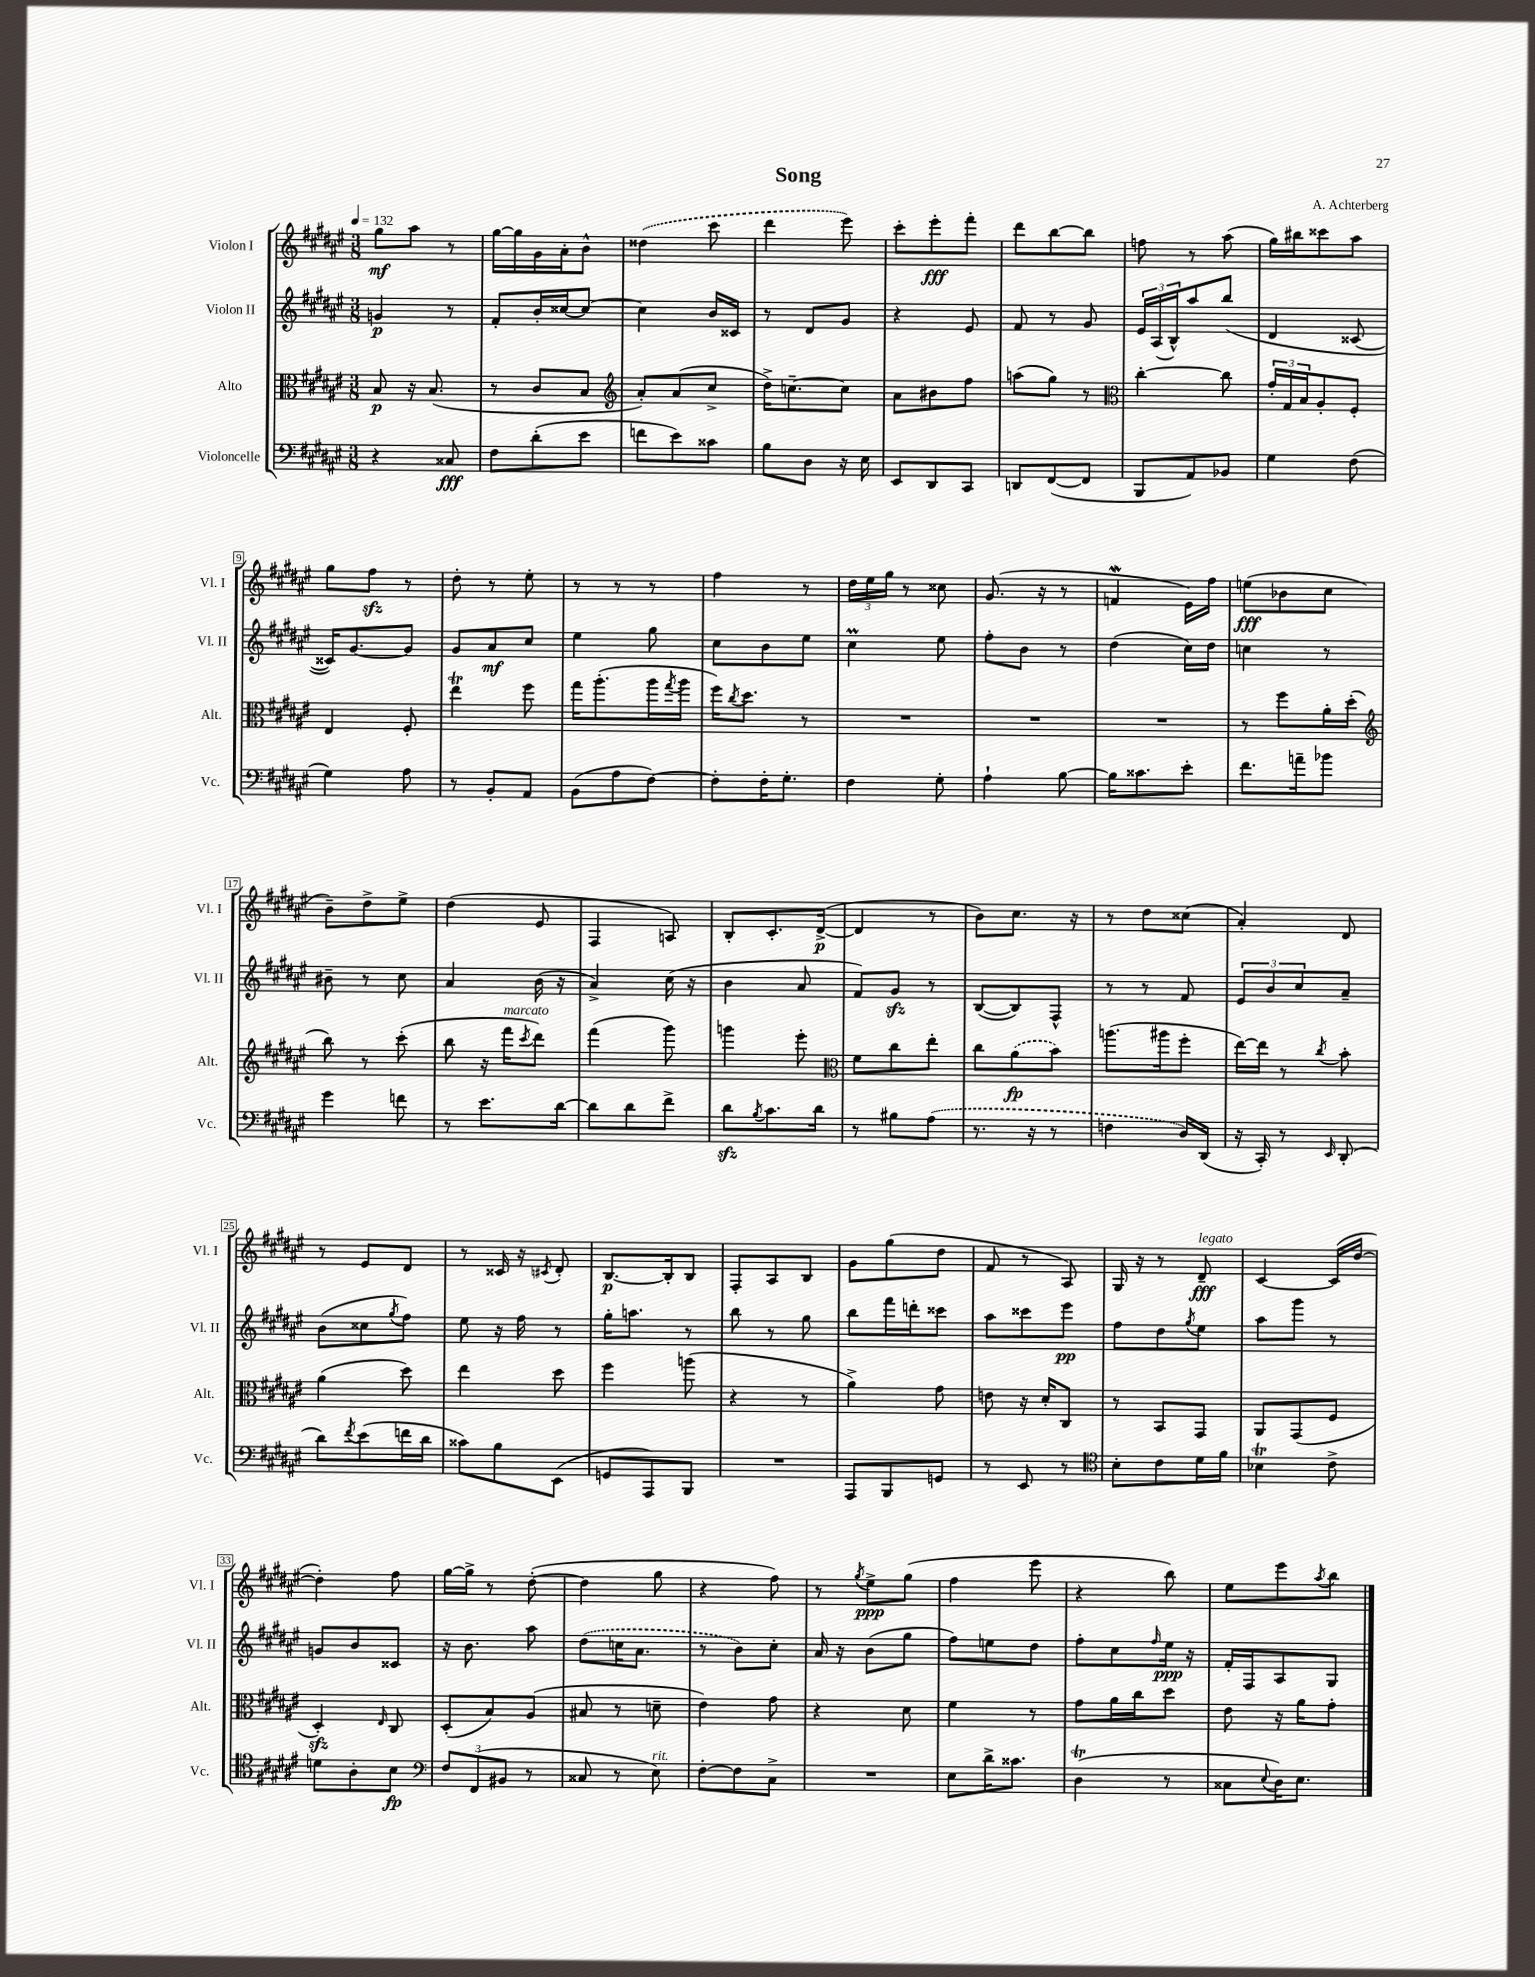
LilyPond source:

\header { title = "Song" composer = "A. Achterberg" }
<<
\new StaffGroup <<
\new Staff = "s0" \with { instrumentName = "Violon I" shortInstrumentName = "Vl. I" } {
    \clef treble \key fis \major \numericTimeSignature \time 3/8 \tempo 4 = 132
    gis''8\mf ais''8 r8 |
    gis''16~ gis''16 gis'16 ais'16-. b'8-^ |
    \once \slurDashed disis''4( cis'''8 |
    dis'''4 eis'''8) |
    cis'''8-. eis'''8-.\fff fis'''8-. |
    dis'''8 b''8~ b''8 |
    f''8 r8 ais''8( |
    gis''16) bis''16 cisis'''8 ais''8 |
    gis''8 fis''8\sfz r8 |
    dis''8-. r8 eis''8-. |
    r8 r8 r8 |
    fis''4 r8 |
    \tuplet 3/2 { dis''16 eis''16 gis''16 } r8 cisis''8 |
    gis'8.( r16 r8 |
    f'4\mordent eis'16) fis''16 |
    e''8\fff( bes'8 cis''8 |
    b'8--) dis''8-> eis''8-> |
    dis''4( eis'8 |
    fis4 a8) |
    b8-. cis'8.-. dis'16~->\p( |
    dis'4 r8 |
    b'8) cis''8. r16 |
    r8 dis''8 cisis''8( |
    ais'4-.) dis'8 |
    r8 eis'8 dis'8 |
    r8 cisis'16 r16 \acciaccatura { cis'8 } dis'8-. |
    b8.~\p b16-. b8 |
    fis8-. ais8 b8 |
    gis'8 gis''8( dis''8 |
    fis'8 r8 ais8) |
    gis16 r16 r8 dis'8--\fff^\markup { \italic "legato" } |
    cis'4~ cis'16( dis''16~ |
    dis''4-.) fis''8 |
    gis''16~ gis''16-> r8 dis''8~-.( |
    dis''4 gis''8 |
    r4 fis''8) |
    r8 \acciaccatura { gis''8 } eis''8->\ppp gis''8( |
    fis''4 eis'''8 |
    r4 b''8) |
    eis''8 eis'''8 \acciaccatura { ais''8 } b''8 \bar "|." |
}
\new Staff = "s1" \with { instrumentName = "Violon II" shortInstrumentName = "Vl. II" } {
    \clef treble \key fis \major \numericTimeSignature \time 3/8
    g'4\p r8 |
    fis'8-. b'16-. cisis''16~ cisis''8~ |
    cisis''4 b'16 cisis'16 |
    r8 dis'8 gis'8 |
    r4 eis'8 |
    fis'8 r8 gis'8 |
    \tuplet 3/2 { eis'16 ais16( b16-^) } ais''8 b''8( |
    dis'4 cisis'8~ |
    cisis'16) gis'8.~ gis'8 |
    gis'8 ais'8\mf cis''8 |
    eis''4 gis''8 |
    cis''8 b'8 eis''8 |
    cis''4\prall eis''8 |
    fis''8-. b'8 r8 |
    dis''4( cis''16) dis''16 |
    c''4 r8 |
    bis'8-- r8 cis''8 |
    ais'4 b'16( r16 |
    ais'4->) cis''16( r16 |
    b'4 ais'8 |
    fis'8) gis'8\sfz r8 |
    b8~( b8) fis8-^ |
    r8 r8 fis'8 |
    \tuplet 3/2 { eis'8 b'8 cis''8 } ais'8-- |
    b'8( cisis''8 \acciaccatura { gis''8 } fis''8) |
    eis''8 r16 fis''16 r8 |
    gis''16-. a''8. r8 |
    b''8 r8 gis''8 |
    b''8 fis'''16 d'''16-. cisis'''8 |
    ais''8 cisis'''8 eis'''8\pp |
    fis''8 dis''8 \acciaccatura { gis''8 } eis''8 |
    ais''8 gis'''8 r8 |
    g'8 b'8 cisis'8 |
    r16 b'8. ais''8 |
    \once \slurDashed dis''8( c''16 ais'8. |
    r8 b'8) cis''8-. |
    ais'16 r16 b'8( gis''8 |
    fis''8) e''8 dis''8 |
    fis''8-. cis''8 \grace { fis''16 } eis''16\ppp r16 |
    fis'16-. fis16 ais8 gis8 \bar "|." |
}
\new Staff = "s2" \with { instrumentName = "Alto" shortInstrumentName = "Alt." } {
    \clef alto \key fis \major \numericTimeSignature \time 3/8
    b8\p r16 b8.( |
    r8 cis'8 b8 |
    \clef treble ais'8-.) ais'8( cis''8-> |
    dis''16->) c''8.~-- c''8 |
    ais'8 bis'8 fis''8 |
    a''8( gis''8) r8 |
    \clef alto cis''4~-. cis''8 |
    \tuplet 3/2 { gis'16-. gis16 b16 } ais8-. fis8-. |
    eis4 fis8-. |
    eis''4\trill fis''8 |
    gis''16 ais''8.-.( ais''16 \acciaccatura { gis''8 } ais''16 |
    fis''16) \acciaccatura { cis''8 } dis''8. r8 |
    R4. |
    R4. |
    R4. |
    r8 fis''8 ais'16-. dis''16-.( |
    \clef treble b''8) r8 cis'''8-.( |
    b''8 r16 fis'''16^\markup { \italic "marcato" } \acciaccatura { cis'''8 } dis'''8) |
    fis'''4( gis'''8) |
    g'''4 eis'''8-. |
    \clef alto fis'8 cis''8 eis''8-. |
    cis''8 \once \slurDashed ais'8\fp( b'8) |
    a''8.( ais''16 fis''8-. |
    eis''16~) eis''16 r8 \acciaccatura { cis''8 } b'8-. |
    ais'4( dis''8) |
    eis''4 dis''8 |
    fis''4 a''8( |
    r4 r8 |
    ais'4->) gis'8 |
    e'8 r16 dis'16-. cis8 |
    r8 b,8 gis,8 |
    ais,8 gis,8( fis8 |
    dis4-.\sfz) \grace { eis16 } cis8 |
    dis8-.( b8) ais8( |
    bis8 r8 d'8-- |
    eis'4) gis'8 |
    r4 dis'8 |
    fis'4 r8 |
    gis'8 ais'16 cis''16 dis''8 |
    eis'8 r16 ais'16 gis'8-. \bar "|." |
}
\new Staff = "s3" \with { instrumentName = "Violoncelle" shortInstrumentName = "Vc." } {
    \clef bass \key fis \major \numericTimeSignature \time 3/8
    r4 cisis8\fff |
    fis8 dis'8-.( eis'8 |
    f'8 eis'8) cisis'8 |
    b8 dis8 r16 eis16 |
    eis,8 dis,8 cis,8 |
    d,8 fis,8~( fis,8 |
    b,,8 ais,8) bes,8 |
    gis4 fis8( |
    gis4) ais8 |
    r8 b,8-. ais,8 |
    b,8( ais8 fis8~) |
    fis8-. fis16-. gis8.-. |
    fis4 gis8-. |
    ais4-! b8~ |
    b16 cisis'8. eis'8-. |
    fis'8. a'16-- bes'8 |
    gis'4 f'8 |
    r8 eis'8. dis'16~ |
    dis'8 dis'8 fis'8-> |
    dis'8\sfz \acciaccatura { b8 } cis'8. dis'16 |
    r8 bis8 \once \slurDashed ais8( |
    r8. r16 r8 |
    f4 dis16) dis,16( |
    r16 cis,16-.) r8 \grace { eis,16 } dis,8-.( |
    dis'8) \acciaccatura { fis'8 } eis'8( f'16 dis'16 |
    cisis'8) b8 eis,8( |
    g,8 ais,,8) b,,8 |
    R4. |
    ais,,8 b,,8 g,8 |
    r8 eis,8 r8 |
    \clef tenor b8-. cis'8 dis'16 fis'16 |
    bes4\trill cis'8-> |
    d'8 ais8-. b8\fp |
    \clef bass \tuplet 3/2 { fis8 fis,8( bis,8 } r8 |
    cisis8 r8 eis8^\markup { \italic "rit." }) |
    fis8~-. fis8 cis8-> |
    R4. |
    eis8 dis'16-> cisis'8. |
    dis4\trill( r8 |
    cisis8 \appoggiatura { eis8 } dis16) eis8. \bar "|." |
}
>>
>>
\layout { \context { \Score \override BarNumber.stencil = #(make-stencil-boxer 0.1 0.3 ly:text-interface::print) } }
